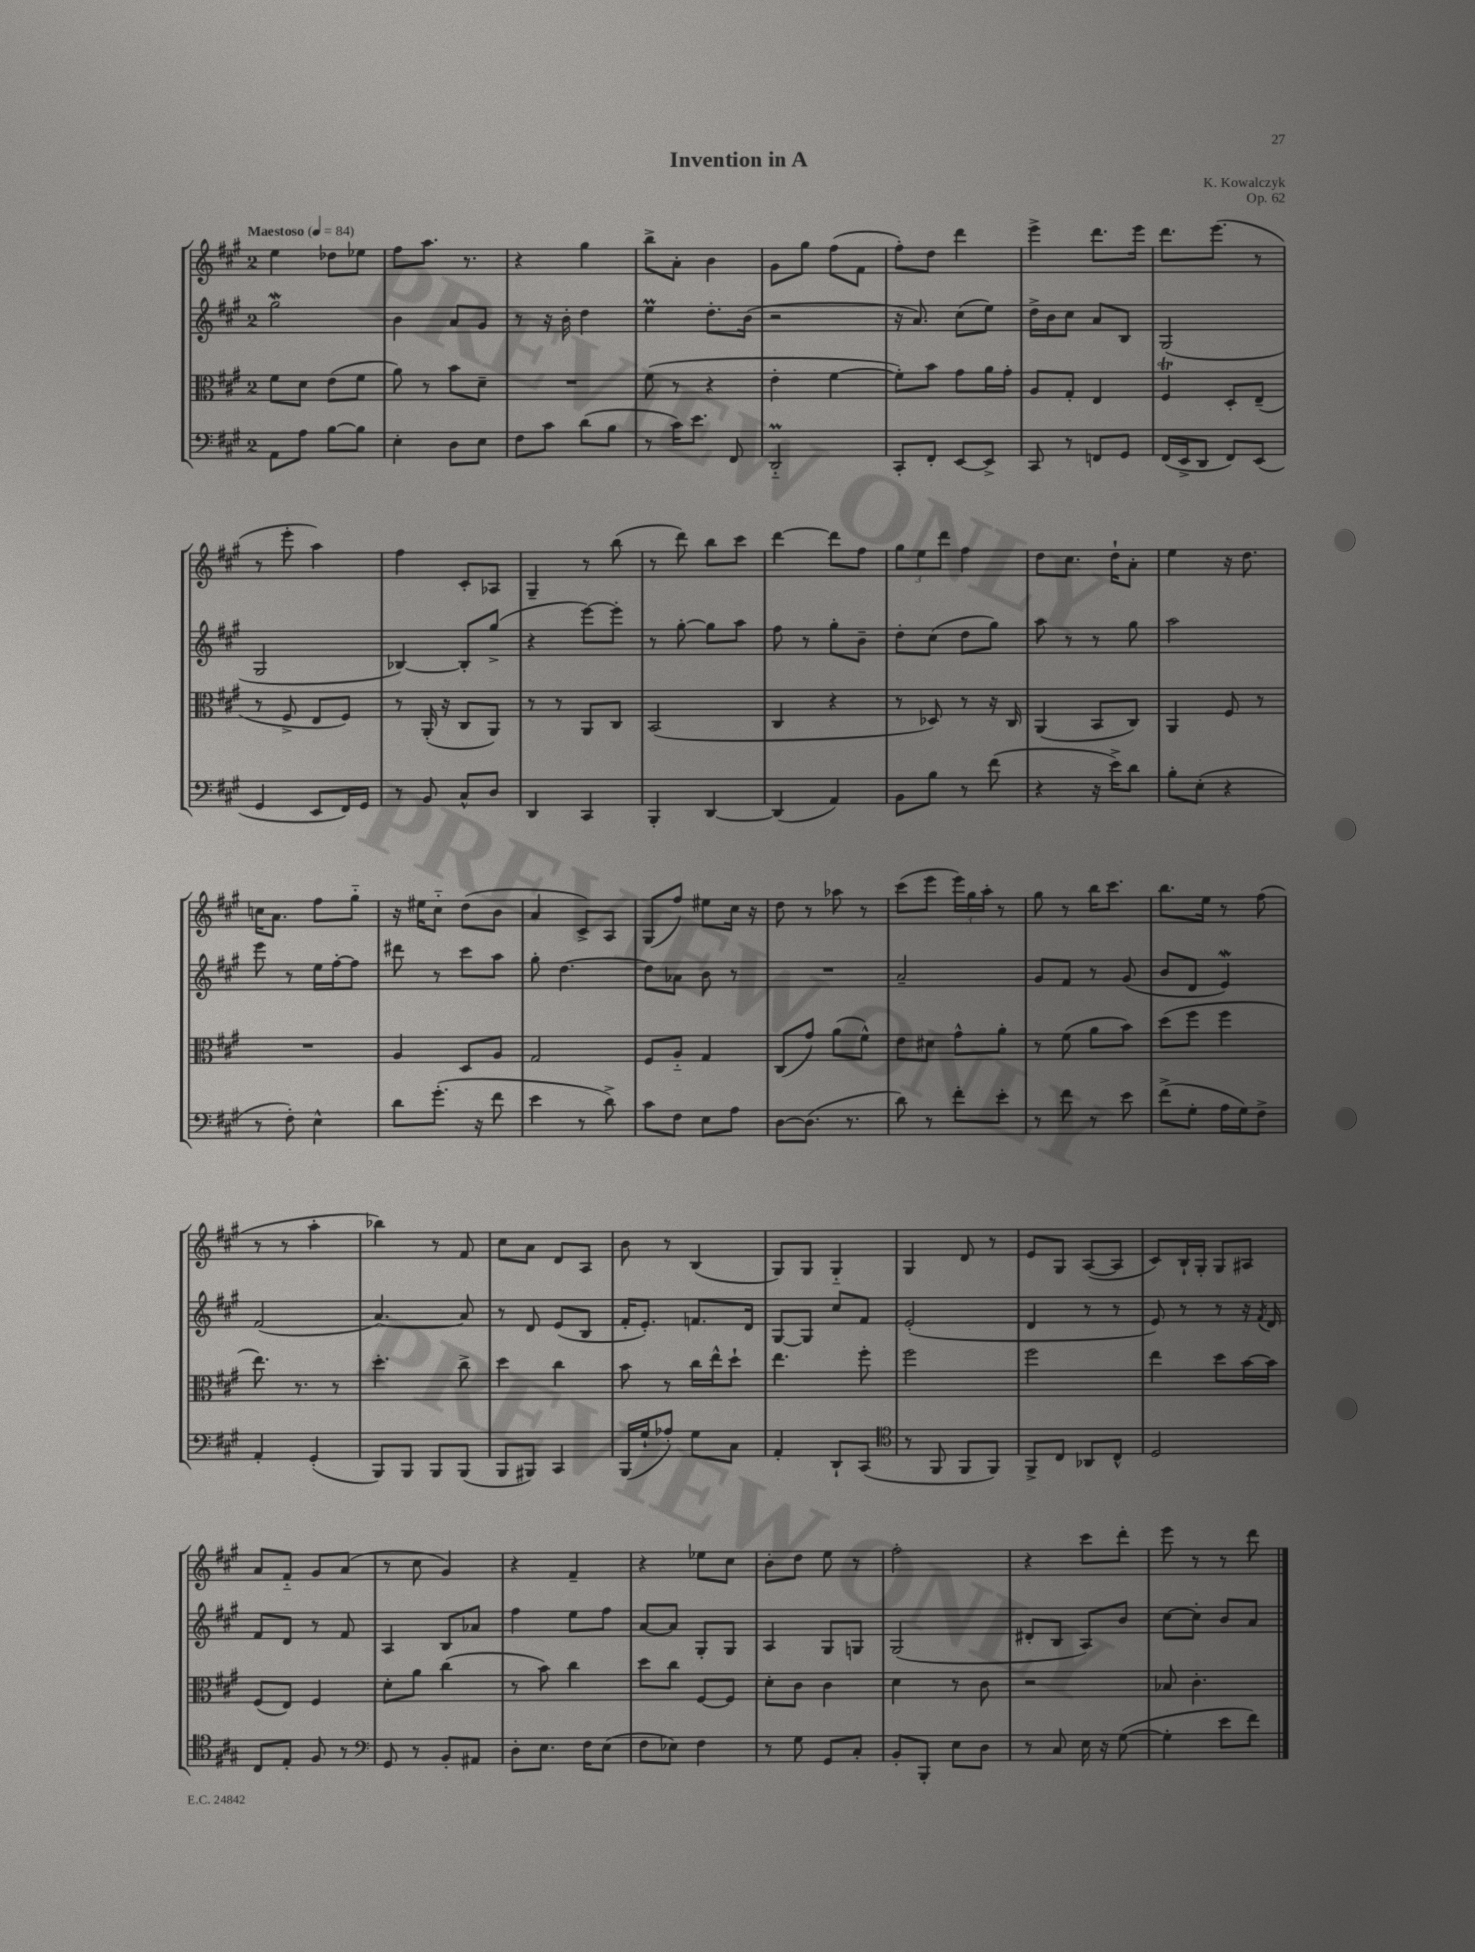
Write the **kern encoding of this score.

**kern	**kern	**kern	**kern
*staff4	*staff3	*staff2	*staff1
*clefF4	*clefC3	*clefG2	*clefG2
*k[f#c#g#]	*k[f#c#g#]	*k[f#c#g#]	*k[f#c#g#]
*M2/4	*M2/4	*M2/4	*M2/4
*MM84	*MM84	*MM84	*MM84
8AA	8f#	2gg#	4ee
8A	8d	.	.
[8B	(8e	.	8dd-
8B]	8f#	.	8ee-
=	=	=	=
4E'	8a)	4b	8ff#
.	8r	.	8.aa
8D	8b	8a	.
.	.	.	8.r
8E	8d~	8g#	.
=	=	=	=
8F#	2r	8r	4r
8c#	.	16r	.
.	.	16b'	.
(8d	.	4dd	4gg#
8B	.	.	.
=	=	=	=
8r	(8f#	4ee	8bb^
16c#)	8r	.	8a'
8.e	.	.	.
.	4r	8.dd'	4b
8FF#	.	.	.
.	.	(16b	.
=	=	=	=
2DD'~	4e'	2r	8g#
.	.	.	8gg#
.	[4f#	.	(8ff#
.	.	.	8f#
=	=	=	=
8CC#'	8f#'])	16r	8ff#')
.	.	8.a)	.
8FF#'	8b	.	8dd
[8EE	8g#	(8cc#	4ddd
8EE^]	16a	8ee)	.
.	16g#'	.	.
=	=	=	=
8CC#	8A	16dd^	4eee^
.	.	16b	.
8r	8G#'	8cc#	.
8FF	4E	8a	8.ddd
8GG#	.	8B	.
.	.	.	16eee
=	=	=	=
(16FF#	4F#	(2G#	8.ddd
16EE^	.	.	.
8DD	.	.	.
.	.	.	(8.eee
8FF#)	8D'	.	.
(8EE	(8E~	.	8r
=	=	=	=
4GG#	8r	2G#	8r
.	8F#^	.	8eee'
8EE	8E	.	4aa)
16FF#)	8F#)	.	.
16GG#	.	.	.
=	=	=	=
8r	8r	[4B-)	4ff#
8BB	(16AA'	.	.
.	16r	.	.
8C#^^	8C#	8B-']	8c#'
8D	8AA)	(8gg#^	8A-
=	=	=	=
4DD	8r	4r	4G#~
.	8r	.	.
4CC#	8AA	[8eee)	8r
.	8C#	8eee']	(8bb
=	=	=	=
4BBB'	(2BB	8r	8r
.	.	[8gg#'	8ddd)
[4DD	.	8gg#]	8bb
.	.	8aa	8ccc#
=	=	=	=
(4DD]	4C#	8ff#	[4ddd
.	.	8r	.
4AA)	4r	8gg#'	8ddd]
.	.	8b~	8ff#
=	=	=	=
8BB	8r	8dd'	12gg#
.	.	.	12ee
8B	8D-)	(8cc#	.
.	.	.	12ddd
8r	8r	8dd	4ff#
(8f#	16r	8gg#)	.
.	16C#	.	.
=	=	=	=
4r	(4AA	8aa	8dd
.	.	8r	8.cc#
16r	8BB	8r	.
16e^)	.	.	16dd`
8d	8C#)	8gg#	8a'
=	=	=	=
8B'	4AA	2aa	4ee
(8E'	.	.	.
4r	8F#	.	16r
.	.	.	8.dd
.	8r	.	.
=	=	=	=
8r	2r	8eee	16cc
.	.	.	8.a
8F#')	.	8r	.
4E^^	.	16ee	8ff#
.	.	[16ff#'	.
.	.	8ff#]	8gg#'~
=	=	=	=
8d	4A	8ddd#	16r
.	.	.	16ee#
(8.g#'	.	8r	8cc#'~
.	8D	8ccc#	(8dd
16r	.	.	.
8f#	8A	8aa	8b
=	=	=	=
4e	2G#	8gg#'	4a
.	.	[4.dd	.
8r	.	.	8c#^)
8d^)	.	.	8A
=	=	=	=
8c#	8F#	8dd]	(8G#
8F#	8A'~	8a-	8ff#)
8E	4G#	8b	8ee#
8A	.	8r	16cc#
.	.	.	16r
=	=	=	=
[8D	(8C#	2r	8dd
(8.D]	8g#)	.	8r
.	(8a	.	8aa-
8.r	.	.	.
.	8f#^^)	.	8r
=	=	=	=
8d)	8e	2a~	(8ccc#
8r	8d#	.	8eee
8f#'	8g#^^	.	24eee)
.	.	.	24gg#
.	.	.	24aa'
8e'	8a'	.	8r
=	=	=	=
8r	8r	8g#	8gg#
8f#	(8f#	8f#	8r
8r	8a	8r	16bb
.	.	.	8.ccc#
8e	8b)	(8g#	.
=	=	=	=
(8f#^	(8dd	8b	8.bb
8G#'	8ff#	8d	.
.	.	.	16ee
16A	4ff#	4e)	8r
16G#)	.	.	.
8F#^	.	.	(8ff#
=	=	=	=
4AA'	8.ee)	(2f#	8r
.	.	.	8r
.	8.r	.	.
(4GG#'	.	.	4aa'
.	8r	.	.
=	=	=	=
8BBB)	4.dd'	[4.a)	4bb-)
8BBB	.	.	.
8BBB	.	.	8r
(8BBB	8cc#^	8a]	8f#
=	=	=	=
8BBB	4dd	8r	8cc#
8BBB#)	.	8d	8a
4CC#	4cc#	(8e	8d
.	.	8B	8A
=	=	=	=
(16BBB	8b	16f#'	8b
16G#`	.	8.e')	.
8A-')	8r	.	8r
8G#	16cc#	8.f	(4B
.	16ee^^	.	.
8C#	8dd`	.	.
.	.	16d	.
=	=	=	=
4AA'	4.ee	[8G#	8G#)
.	.	8G#]	8G#
8DD`	.	8cc#	4G#'~
(8CC#	8ff#'	8f#	.
=	=	=	=
*clefC4	*	*	*
8r	2ff#	(2e'	4G#
8FF#	.	.	.
8FF#	.	.	8d
8FF#)	.	.	8r
=	=	=	=
8FF#^	2ff#	4d	8e
8C#	.	.	8G#
8AA-	.	8r	([8A
8C#^^	.	8r	8A]
=	=	=	=
2D	4ee	8e)	8c#)
.	.	8r	16B`
.	.	.	16G#'
.	8dd	8r	8G#
.	[16b	16r	8A#
.	.	8qf#	.
.	16b]	16d	.
=	=	=	=
8C#	(8F#	8f#	8a
8E'	8E)	8d	8f#'~
8F#	4F#	8r	8g#
8r	.	8f#	(8a
=	=	=	=
*clefF4	*	*	*
8GG#	8d'	4A	8r
8r	8a	.	8cc#
8BB'	(4cc#	8B	4g#)
8AA#	.	8a-	.
=	=	=	=
8D'	8r	4ff#	4r
8.E	8b)	.	.
.	4cc#	8ee	4f#~
16F#	.	.	.
(8E	.	8ff#	.
=	=	=	=
8F#	8dd	[8a	4r
8E-)	8cc#	8a]	.
4F#	[8F#	8G#'	8ee-
.	8F#]	8G#	8cc#
=	=	=	=
8r	8d'	4A	8b'
8G#	8c#	.	8dd
8GG#	4c#	8G#	8ee
8C#'	.	8G	8r
=	=	=	=
8BB'	4d	(2G#	2ff#'
8BBB'	.	.	.
8E	8r	.	.
8D	8c#	.	.
=	=	=	=
8r	2r	8d#'	4r
8C#	.	8B	.
16E	.	8A)	8ccc#
16r	.	.	.
([8G#	.	8b	8ddd'
=	=	=	=
4G#']	8B-	[8cc#	8eee
.	4.c#'	8cc#']	8r
8e	.	8b	8r
8f#)	.	8a	8ddd
==	==	==	==
*-	*-	*-	*-
